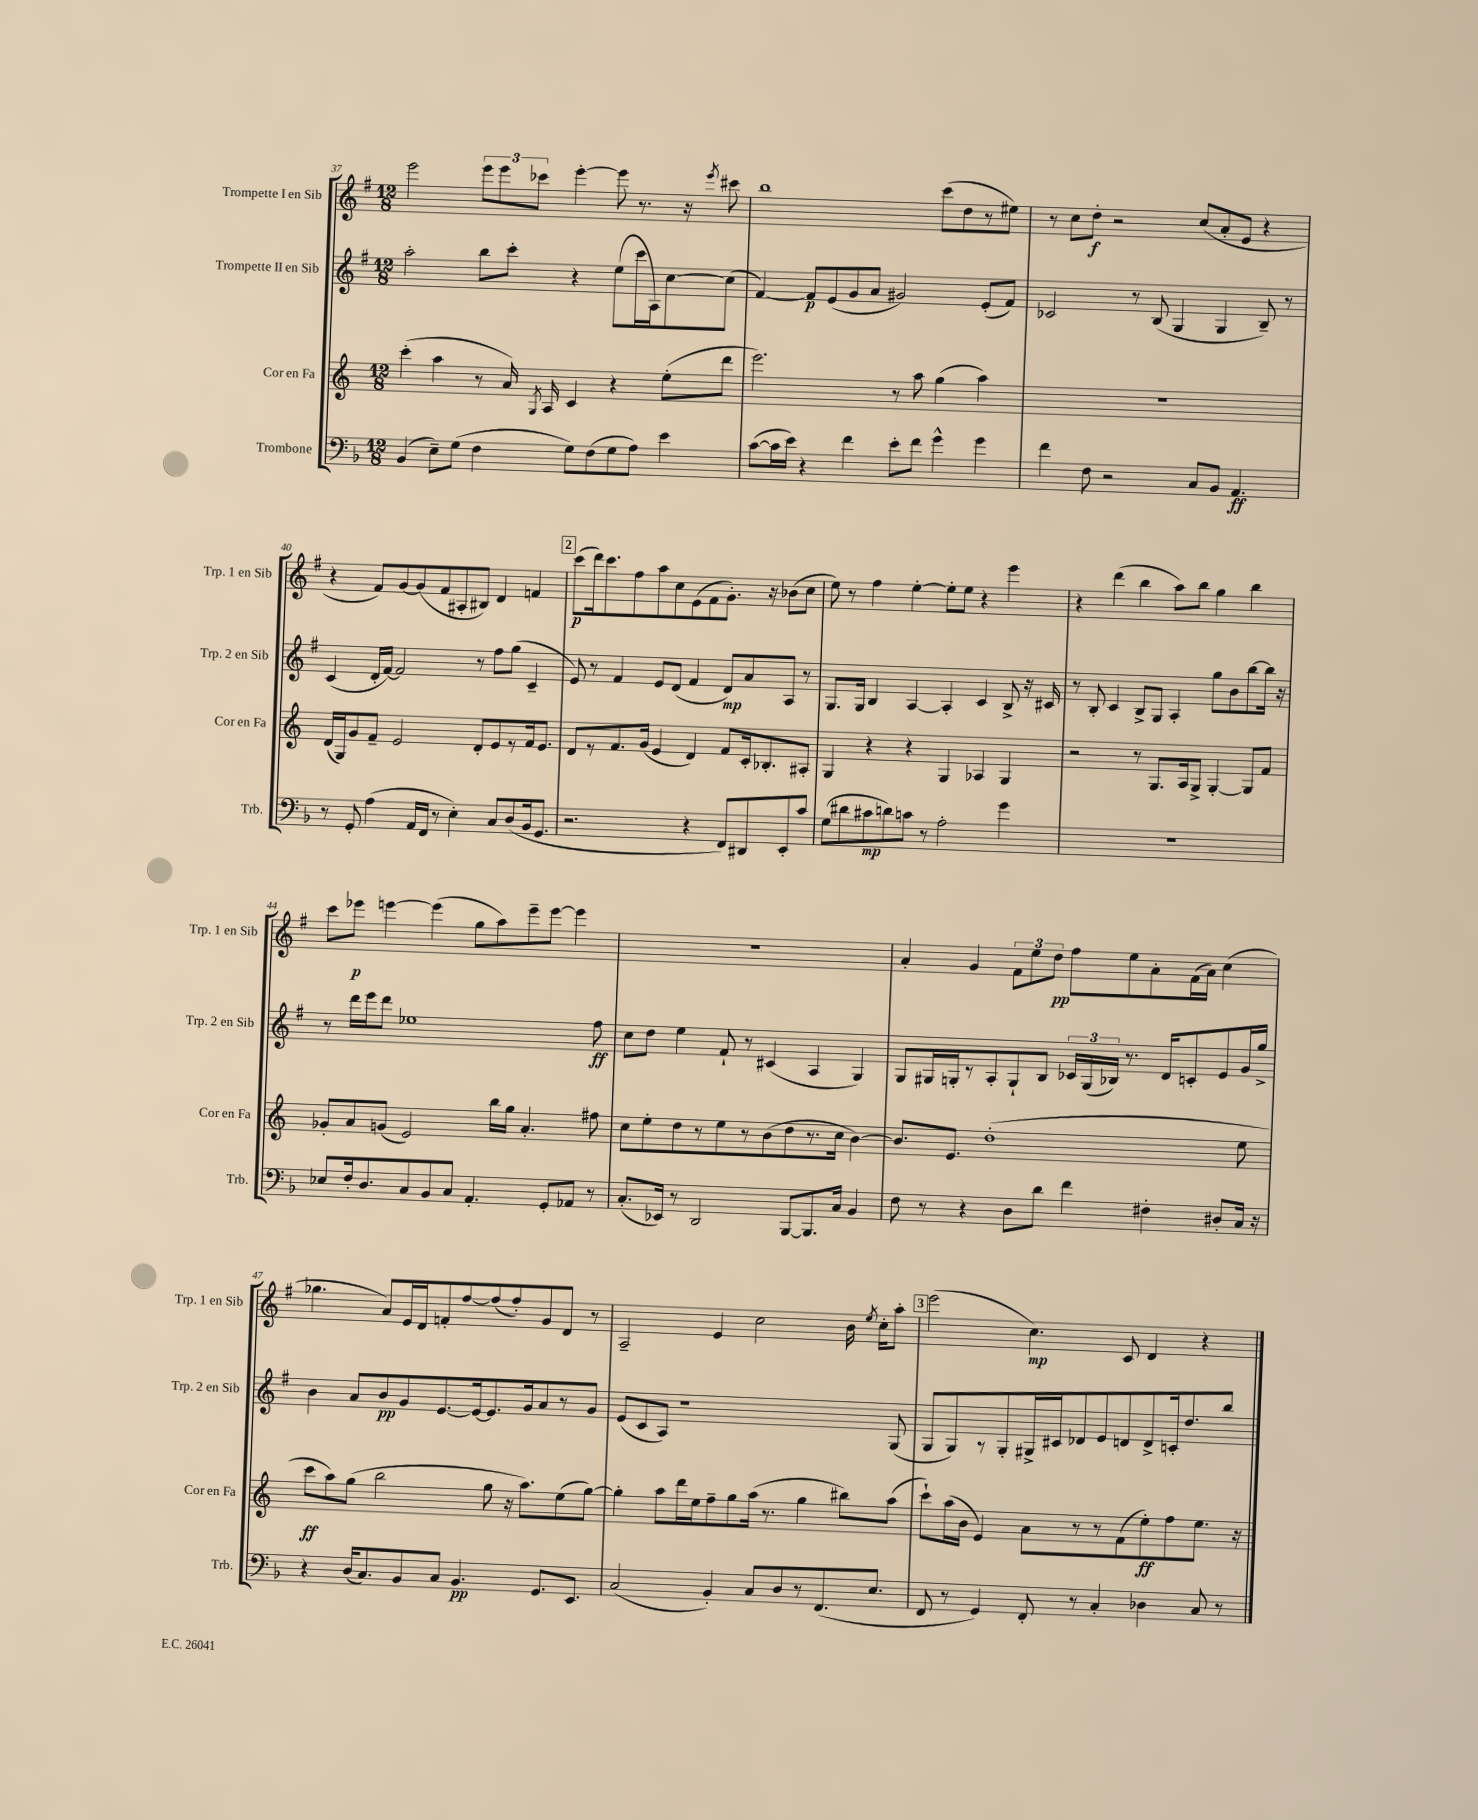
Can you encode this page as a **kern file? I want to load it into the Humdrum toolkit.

**kern	**dynam	**kern	**dynam	**kern	**dynam	**kern	**dynam
*part4	*part4	*part3	*part3	*part2	*part2	*part1	*part1
*staff4	*staff4	*staff3	*staff3	*staff2	*staff2	*staff1	*staff1
*I"Trombone	*	*I"Cor en Fa	*	*I"Trompette II en Sib	*	*I"Trompette I en Sib	*
*I'Trb.	*	*I'Cor en Fa	*	*I'Trp. 2 en Sib	*	*I'Trp. 1 en Sib	*
*clefF4	*	*clefG2	*	*clefG2	*	*clefG2	*
*k[b-]	*	*k[]	*	*k[f#]	*	*k[f#]	*
*M12/8	*	*M12/8	*	*M12/8	*	*M12/8	*
=37	=37	=37	=37	=37	=37	=37	=37
(4BB-/	.	(4ccc'\	.	2aa'\	.	2eee\	.
8E~\L)	.	4aa\	.	.	.	.	.
(8G\J	.	.	.	.	.	.	.
4F\	.	8r	.	8bb\L	.	12eee\L	.
.	.	.	.	.	.	12eee\	.
.	.	16a/)	.	8ccc'\J	.	.	.
.	.	.	.	.	.	12ccc-X\J	.
.	.	8qG/	.	.	.	.	.
.	.	16A/	.	.	.	.	.
8G\L)	.	4c/	.	4r	.	[4eee'\	.
(8F\	.	.	.	.	.	.	.
8G\	.	4r	.	(8ee\L	.	8eee\]	.
8A\J)	.	.	.	16ccc\L	.	8.r	.
.	.	.	.	16A\J)	.	.	.
4e\	.	(8ee'\L	.	[8cc\	.	.	.
.	.	.	.	.	.	16r	.
.	.	.	.	.	.	8qeee/	.
.	.	8ddd\J	.	(8cc\J]	.	8ccc#X\	.
=38	=38	=38	=38	=38	=38	=38	=38
([8c\L	.	2.eee\)	.	[4f#/)	.	1bb	.
16c\L]	.	.	.	.	.	.	.
16e\JJ)	.	.	.	.	.	.	.
4r	.	.	.	8f#/L]	p	.	.
.	.	.	.	(8e/	.	.	.
4f\	.	.	.	8g/	.	.	.
.	.	.	.	8a/J	.	.	.
8e'\L	.	8r	.	2g#X/)	.	.	.
8f\J	.	8aa\	.	.	.	.	.
4g^^\	.	(4gg\	.	.	.	(8ccc\L	.
.	.	.	.	.	.	8dd\	.
4g\	.	4aa\)	.	(8e'/L	.	8r	.
.	.	.	.	8f#/J)	.	8ee#X\J)	.
=39	=39	=39	=39	=39	=39	=39	=39
4f\	.	1.r	.	2c-X/	.	8r	.
.	.	.	.	.	.	8cc\L	.
8F\	.	.	.	.	.	8dd'\J	f
2r	.	.	.	.	.	2r	.
.	.	.	.	8r	.	.	.
.	.	.	.	(8B/	.	.	.
.	.	.	.	4G/	.	.	.
8C/L	.	.	.	.	.	(8cc/L	.
8BB-/J	.	.	.	4G/	.	8a'/	.
4.AA/	ff	.	.	.	.	8e/J	.
.	.	.	.	8B~/)	.	4r	.
.	.	.	.	8r	.	.	.
!!LO:LB:g=z
=40	=40	=40	=40	=40	=40	=40	=40
8r	.	(16d/LL	.	(4c/	.	4r	.
.	.	16G/J)	.	.	.	.	.
8GG'/	.	8g/	.	.	.	.	.
(4A\	.	8f~/J	.	16d'/LL	.	8f#/L)	.
.	.	.	.	[16f#/JJ)	.	.	.
.	.	2e/	.	2f#/]	.	[8g/	.
16AA/LL	.	.	.	.	.	(8g/]	.
16FF/JJ	.	.	.	.	.	.	.
8r	.	.	.	.	.	8f#/	.
4E'\)	.	.	.	.	.	8A#X'/	.
.	.	8d'/L	.	8r	.	8B#X/J)	.
8C/L	.	8e/	.	8ff#\L	.	4d/	.
(8D/	.	8r	.	(8gg\J	.	.	.
16BB-/k	.	16f/k	.	4c~/	.	4fn/	.
8.GG/J	.	8.e/J	.	.	.	.	.
!!LO:REH:place=s1:t=2
=41	=41	=41	=41	=41	=41	=41	=41
2.r	.	8d/L	.	8e/)	.	(8ccc\L	p
.	.	8r	.	8r	.	16ddd\k)	.
.	.	.	.	.	.	8.ccc\	.
.	.	8.f/	.	4f#/	.	.	.
.	.	.	.	.	.	8ff#\	.
.	.	(16g/Jk	.	.	.	.	.
.	.	4e/	.	8e/L	.	8aa\	.
.	.	.	.	(8d/J	.	8cc\	.
4r	.	4d/)	.	4f#/	.	(8e\	.
.	.	.	.	.	.	8f#\	.
8FF/L)	.	8f/L	.	8d/L)	mp	8.g'\J)	.
8DD#X/	.	16c'/k	.	8a/	.	.	.
.	.	8.B-X'/	.	.	.	16r	.
8EE'/	.	.	.	8A/J	.	(8b-X\L	.
8c/J	.	8A#X'/J	.	8r	.	8cc\J	.
=42	=42	=42	=42	=42	=42	=42	=42
(8G\L	.	4G/	.	8.G/L	.	8ee\)	.
8d#X\	.	.	.	.	.	8r	.
.	.	.	.	16G/Jk	.	.	.
8c#X\	mp	4r	.	4B/	.	4ff#\	.
8dn\)	.	.	.	.	.	.	.
8cn\J	.	4r	.	[4A/	.	[4ee'\	.
8r	.	.	.	.	.	.	.
2A'\	.	4G/	.	4A'/]	.	8ee'\L]	.
.	.	.	.	.	.	8ee\J	.
.	.	4A-X/	.	4c/	.	4r	.
4g\	.	4G/	.	8B^/	.	4eee\	.
.	.	.	.	16r	.	.	.
.	.	.	.	16c#X/	.	.	.
=43	=43	=43	=43	=43	=43	=43	=43
1.r	.	2r	.	8r	.	4r	.
.	.	.	.	8B'/	.	.	.
.	.	.	.	4c/	.	(4ddd\	.
.	.	8r	.	8B^/L	.	4bb\	.
.	.	8.G/L	.	8G/J	.	.	.
.	.	.	.	4A'/	.	8aa\L)	.
.	.	16A/k	.	.	.	.	.
.	.	8G^/J	.	.	.	8bb\J	.
.	.	[4G'/	.	8gg\L	.	4gg\	.
.	.	.	.	8b\	.	.	.
.	.	8G/L]	.	[8bb\	.	4bb\	.
.	.	8f/J	.	16bb\Jk]	.	.	.
.	.	.	.	16r	.	.	.
!!LO:LB:g=z
=44	=44	=44	=44	=44	=44	=44	=44
8E-X/L	.	8g-X'/L	.	8r	.	8ccc\L	.
16F'/k	.	8a/	.	16ddd\LL	.	8eee-X\J	p
8.D/	.	.	.	16eee\J	.	.	.
.	.	(8gn/J	.	8ddd\J	.	[4eeen\	.
8C/	.	2e/)	.	1ee-X	.	.	.
8BB-/	.	.	.	.	.	(4eee\]	.
8C/J	.	.	.	.	.	.	.
4.AA'/	.	.	.	.	.	8gg\L	.
.	.	16bb\LL	.	.	.	8aa\)	.
.	.	16gg\JJ	.	.	.	.	.
.	.	4.a'/	.	.	.	8eee~\	.
8GG'/L	.	.	.	.	.	[8eee\J	.
8AA-X/J	.	.	.	.	.	4eee\]	.
8r	.	8ff#X\	.	8ff#\	ff	.	.
=45	=45	=45	=45	=45	=45	=45	=45
(8.C'/L	.	8cc\L	.	8cc\L	.	1.r	.
.	.	8ee'\	.	8dd\J	.	.	.
16EE-X/Jk)	.	.	.	.	.	.	.
8r	.	8dd\	.	4ee\	.	.	.
2DD/	.	8r	.	.	.	.	.
.	.	8ee\	.	8f#`/	.	.	.
.	.	8r	.	8r	.	.	.
.	.	(8b\	.	(4c#X/	.	.	.
[8BBB-/L	.	8dd\	.	.	.	.	.
8.BBB-/]	.	8.r	.	4A/	.	.	.
16C/Jk	.	16cc\Jk	.	.	.	.	.
4BB-/	.	[4b\)	.	4G/)	.	.	.
=46	=46	=46	=46	=46	=46	=46	=46
8F\	.	8.b/L]	.	8G/L	.	4a'/	.
8r	.	.	.	16G#X/L	.	.	.
.	.	8.e/J	.	16Gn'/J	.	.	.
4r	.	.	.	8r	.	4g/	.
.	.	(1dd'	.	8A'/	.	.	.
8D\L	.	.	.	8G`/	.	12f#\L	.
.	.	.	.	.	.	12ee\	.
8d\J	.	.	.	8B/J	.	.	.
.	.	.	.	.	.	12dd\J	pp
4f\	.	.	.	24c-X/LL	.	8ff#\L	.
.	.	.	.	(24G/	.	.	.
.	.	.	.	24B-X/JJ)	.	.	.
.	.	.	.	8.r	.	8ee\	.
4F#X'\	.	.	.	.	.	8a'\	.
.	.	.	.	16d/KL	.	.	.
.	.	.	.	8cn'/	.	(16f#\L	.
.	.	.	.	.	.	16a\JJ)	.
8D#X'/L	.	.	.	8e/	.	(4cc\	.
16C/Jk	.	8ee\	.	16g/L	.	.	.
16r	.	.	.	16gg^/JJ	.	.	.
!!LO:LB:g=z
=47	=47	=47	=47	=47	=47	=47	=47
4r	.	8ccc\L	ff	4b\	.	4.gg-X\	.
.	.	8aa\)	.	.	.	.	.
(16D/KL	.	(8gg\J	.	8a/L	.	.	.
8.C/)	.	.	.	.	.	.	.
.	.	2bb\	.	8b/	pp	8a/L)	.
8BB-/	.	.	.	8g/	.	16e/L	.
.	.	.	.	.	.	16d/J	.
8C/J	.	.	.	[8.e/	.	8fn'/	.
4.BB-/	pp	.	.	.	.	[8ff#/	.
.	.	.	.	16e/k_	.	.	.
.	.	8gg\	.	8.e/]	.	(8ff#/]	.
.	.	16r	.	.	.	8ff#'/)	.
.	.	8.aa\L)	.	16g/k	.	.	.
8.GG/L	.	.	.	8a/	.	8g/	.
.	.	(8ee\	.	8r	.	8d/J	.
8.EE/J	.	.	.	.	.	.	.
.	.	[8gg\J)	.	8g/J	.	8r	.
=48	=48	=48	=48	=48	=48	=48	=48
(2C/	.	4gg'\]	.	(8e/L	.	2A~/	.
.	.	.	.	8c/	.	.	.
.	.	8aa\L	.	8A/J)	.	.	.
.	.	16ddd\L	.	1r	.	.	.
.	.	16ee\J	.	.	.	.	.
4BB-'/)	.	8ff~\	.	.	.	4e/	.
.	.	8gg\	.	.	.	.	.
8C/L	.	(16aa\Jk	.	.	.	2cc\	.
.	.	8.r	.	.	.	.	.
8D/	.	.	.	.	.	.	.
8r	.	4gg\	.	.	.	.	.
(8.FF/	.	.	.	.	.	.	.
.	.	8bb#X\L)	.	.	.	16b\	.
.	.	.	.	.	.	8qee/	.
8.E/J	.	.	.	.	.	16cc'\KL	.
.	.	(8aa\J	.	(8G/	.	8aa'\J	.
!!LO:REH:place=s1:t=3
=49	=49	=49	=49	=49	=49	=49	=49
8FF/	.	8ccc`\L)	.	8G/L	.	(2eee\	.
8r	.	(16aa\L	.	8G/)	.	.	.
.	.	16b\JJ	.	.	.	.	.
4GG/)	.	4e/)	.	8r	.	.	.
.	.	.	.	8G'/	.	.	.
8FF'/	.	8a\L	.	16G#X^/L	.	4.cc\)	mp
.	.	.	.	16c#X/J	.	.	.
8r	.	8r	.	8d-X/	.	.	.
4C'/	.	8r	.	8e/	.	.	.
.	.	(8f\	.	8dn/	.	8c/	.
4D-X\	.	8ee'\)	ff	8d^/	.	4d/	.
.	.	8ff\	.	16cn'/k	.	.	.
.	.	.	.	8.dd/	.	.	.
8C/	.	8.ee\J	.	.	.	4r	.
8r	.	.	.	8bb/J	.	.	.
.	.	16r	.	.	.	.	.
==	==	==	==	==	==	==	==
*-	*-	*-	*-	*-	*-	*-	*-
